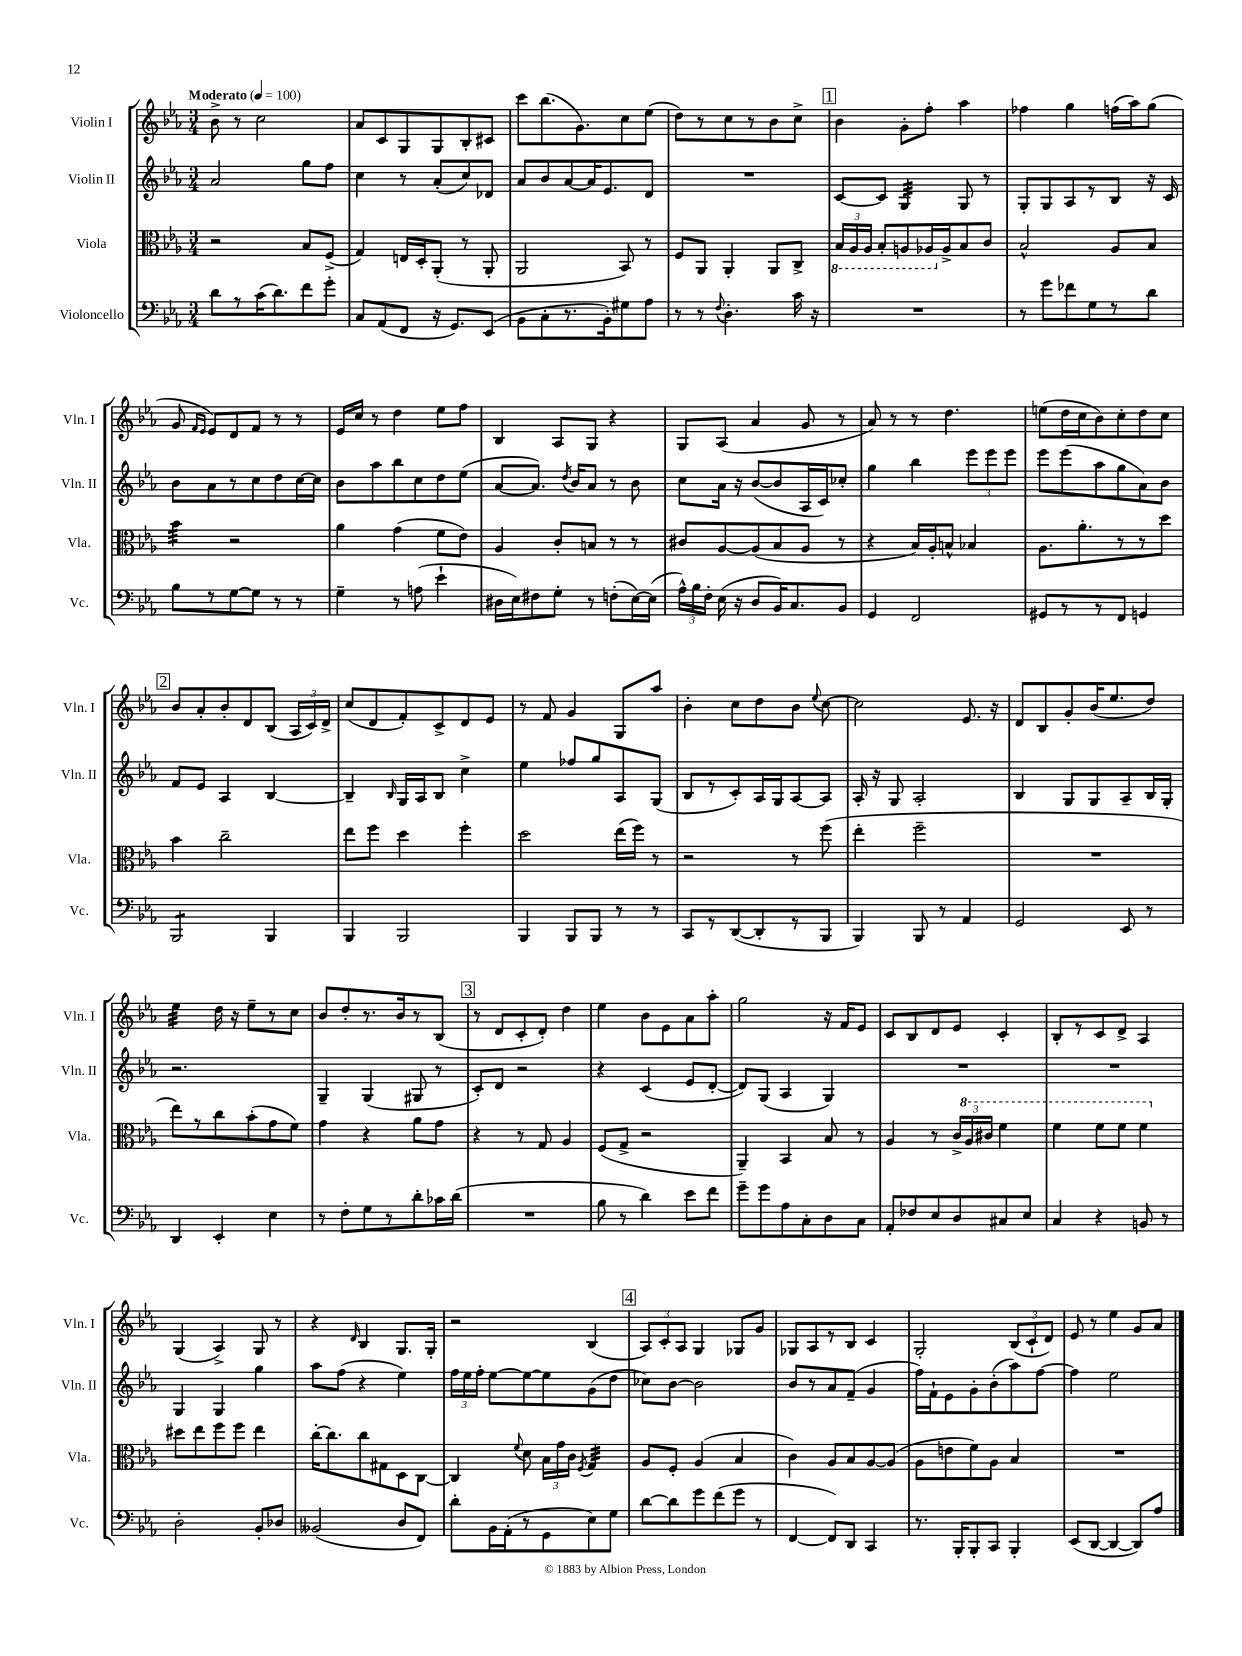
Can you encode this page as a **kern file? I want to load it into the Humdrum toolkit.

**kern	**kern	**kern	**kern
*staff4	*staff3	*staff2	*staff1
*clefF4	*clefC3	*clefG2	*clefG2
*k[b-e-a-]	*k[b-e-a-]	*k[b-e-a-]	*k[b-e-a-]
*M3/4	*M3/4	*M3/4	*M3/4
*MM100	*MM100	*MM100	*MM100
8d	2r	2a-	8b-^
8r	.	.	8r
(16c	.	.	2cc
8.d)	.	.	.
8f	8B-	8gg	.
8g'	(8F^	8ff	.
=	=	=	=
8C	4G)	4cc	8a-
(8AA-	.	.	8c
8FF	16E	8r	8G
.	16D'	.	.
16r	(8AA-'	(8a-'	8G
8.GG)	.	.	.
.	8r	8cc)	8B-'
(8EE-	8AA-'	8d-	8c#
=	=	=	=
8BB-	2AA-	8a-	8ccc
8C'	.	8b-	(8.bb-
8.r	.	[8a-	.
.	.	.	8.g)
.	.	16a-]	.
16BB-')	.	8.e-	.
8G#	8BB-)	.	8cc
8A-	8r	8d	(8ee-
=	=	=	=
8r	8F	2.r	8dd)
8r	8AA-	.	8r
8qqF	.	.	.
4.D'	4AA-'	.	8cc
.	.	.	8r
.	8AA-	.	8b-
16c	8C^	.	8cc^
16r	.	.	.
=	=	=	=
2.r	24BB-	[8c	4b-
.	24AA-	.	.
.	24AA-	.	.
.	8BB-'	8c]	.
.	8AA	4G	8g'
.	16AA-	.	8ff'
.	16A-^	.	.
.	8B-	8G	4aa-
.	8c	8r	.
=	=	=	=
8r	2B-^^	8G'	4ff-
8g	.	8G	.
8f-	.	8A-	4gg
8G	.	8r	.
8r	8A-	8B-	(16ff
.	.	.	16aa-)
8d	8B-	16r	(8gg
.	.	16c	.
=	=	=	=
8B-	4b-	8b-	8g
.	.	.	16qqf
.	.	.	16qqe-
8r	.	8a-	8e-)
[8G	2r	8r	8d
8G]	.	8cc	8f
8r	.	8dd	8r
8r	.	[16cc	8r
.	.	16cc]	.
=	=	=	=
4G~	4a-	8b-	16e-
.	.	.	16cc
.	.	8aa-	8r
8r	(4g	8bb-	4dd
(8A	.	8cc	.
4e-`	8f	8dd	8ee-
.	8e-)	(8ee-	8ff
=	=	=	=
16D#	4A-	[8a-	4B-
16E-)	.	.	.
8F#	.	8.a-])	.
8G'	8c'	.	8A-
.	.	8qdd	.
.	.	16b-	.
8r	8B	8a-	8G
(8F'	8r	8r	4r
[16E-)	8r	8b-	.
(16E-]	.	.	.
=	=	=	=
24A-^^)	8c#	8cc	8G
24B-	.	.	.
24F'	.	.	.
(16E-	[8A-	16a-	(8A-
16r	.	16r	.
8D	(8A-]	([8b-	4a-
16BB-)	8B-	8b-]	.
8.C	.	.	.
.	8A-	16A-	8g
.	.	16c)	.
8BB-	8r	8cc-'	8r
=	=	=	=
4GG	4r	4gg	8a-)
.	.	.	8r
2FF	16B-)	4bb-	8r
.	16A-'	.	.
.	8B^^	.	4.dd
.	4B-	12eee-	.
.	.	12eee-	.
.	.	12eee-	.
=	=	=	=
8GG#	8.A-	8eee-	(8ee
8r	.	(8eee-	16dd
.	8.a-'	.	16cc
8r	.	8aa-	8b-)
8FF	8r	8gg	8cc'
4GG	8r	8a-)	8dd
.	8dd	8b-	8cc
=	=	=	=
2BBB-	4b-	8f	8b-
.	.	8e-	8a-'
.	2cc~	4A-	8b-'
.	.	.	8d
4BBB-	.	[4B-	(8B-
.	.	.	24A-
.	.	.	24c)
.	.	.	24d^
=	=	=	=
4BBB-	8ee-	4B-~]	(8cc
.	8ff	.	8d
.	.	16qqB-	.
2BBB-	4dd	16G	8f')
.	.	16A-	.
.	.	8B-	8c^
.	4ff'	4cc^	8d
.	.	.	8e-
=	=	=	=
4BBB-	2dd	4ee-	8r
.	.	.	8f
8BBB-	.	8ff-	4g
8BBB-	.	8gg	.
8r	(16ee-	8A-	8G
.	16ff)	.	.
8r	8r	(8G	8aa-
=	=	=	=
8CC	2r	8B-	4b-'
8r	.	8r	.
([8DD	.	8c')	8cc
8DD']	.	16A-	8dd
.	.	16G	.
8r	8r	[8A-	8b-
.	.	.	8qqee-
8BBB-	(8ff	8A-]	[8cc
=	=	=	=
4BBB-)	4ee-'	16A-'	2cc]
.	.	16r	.
.	.	8G	.
8BBB-	2ff~	2A-'	.
8r	.	.	.
4AA-	.	.	8.e-
.	.	.	16r
=	=	=	=
2GG	2.r	4B-	8d
.	.	.	8B-
.	.	8G	8g'
.	.	8G	(16b-
.	.	.	8.ee-
8EE-	.	8A-~	.
8r	.	16B-	8dd)
.	.	16G'	.
=	=	=	=
4DD	8ee-)	2.r	4ee-
.	8r	.	.
4EE-'	8cc	.	16dd
.	.	.	16r
.	(8b-'	.	8ee-~
4E-	8g	.	8r
.	8f)	.	8cc
=	=	=	=
8r	4g	4G~	8b-
8F'	.	.	8dd'
8G	4r	(4G	8.r
8r	.	.	.
.	.	.	16b-
8d'	8a-	8G#	8r
16c-	8g	8r	(8B-
(16d	.	.	.
=	=	=	=
2.r	4r	8c')	8r
.	.	8d	8d
.	8r	2r	8c'
.	8G	.	8d')
.	4A-	.	4dd
=	=	=	=
8B-	(8F	4r	4ee-
8r	8G^	.	.
4d)	2r	(4c	8b-
.	.	.	8e-
8e-	.	8e-	8a-
8f	.	[8d'	8aa-'
=	=	=	=
8g~	4AA-~)	8d])	2gg
8g	.	(8G	.
8A-	4BB-	4A-	.
8C'	.	.	.
8D	8B-	4G)	16r
.	.	.	16f
8C	8r	.	8e-
=	=	=	=
8AA-'	4A-	2.r	8c
8F-	.	.	8B-
8E-	8r	.	8d
8D	24c^	.	8e-
.	24a-	.	.
.	24cc#	.	.
8C#	4ff	.	4c'
8E-	.	.	.
=	=	=	=
4C	4ff	2.r	8B-'
.	.	.	8r
4r	8ff	.	8c
.	8ff	.	8d^
8BB	4ff	.	4A-
8r	.	.	.
=	=	=	=
2D'	8dd#	4G	(4G
.	8ee-	.	.
.	8ff	4G	4A-^)
.	8ff	.	.
8BB-'	4ee-	4gg	8G
8D-	.	.	8r
=	=	=	=
(2BB--	[16cc'	8aa-	4r
.	8.cc]	.	.
.	.	(8ff	.
.	.	.	16qqd
.	8cc	4r	4B-
.	8G#	.	.
8D	8D	4ee-)	8.G
8FF)	[8C	.	.
.	.	.	16G'
=	=	=	=
8d'	4C]	24ff	2r
.	.	24ee-	.
.	.	24ff'	.
16BB-	.	[8ee-	.
(16AA-'	.	.	.
.	8qqf	.	.
8r	8d	8ee-_	.
8GG	24B-	8ee-]	.
.	24g	.	.
.	24c	.	.
.	8qF	.	.
8E-)	4G	(8g	(4B-
8G	.	8dd	.
=	=	=	=
[8d	8A-	8cc-)	12A-)
.	.	.	12c'
8d]	8F'	[8b-	.
.	.	.	12A-
8g	(4A-	2b-]	4G
(8f	.	.	.
8g	4B-	.	8G-
8r	.	.	8g
=	=	=	=
[4FF	4c)	8b-	8G-
.	.	8r	8A-
8FF])	8A-	8a-	8r
8DD	8B-	(8f~	8B-
4CC	[8A-	4g	4c
.	(8A-]	.	.
=	=	=	=
8.r	8A-	16ff)	2G'
.	.	16f`	.
.	8e	8e-	.
16BBB-'	.	.	.
8BBB-'	8f)	8g'	.
8CC	8A-	(8b-'	.
4BBB-'	4B-	8aa-)	(12B-
.	.	.	12c`
.	.	[8ff	.
.	.	.	12d)
=	=	=	=
(8EE-	2.r	4ff]	8e-
[8DD	.	.	8r
4DD_	.	2ee-	4ee-
8DD])	.	.	8g
8A-	.	.	8a-
==	==	==	==
*-	*-	*-	*-
